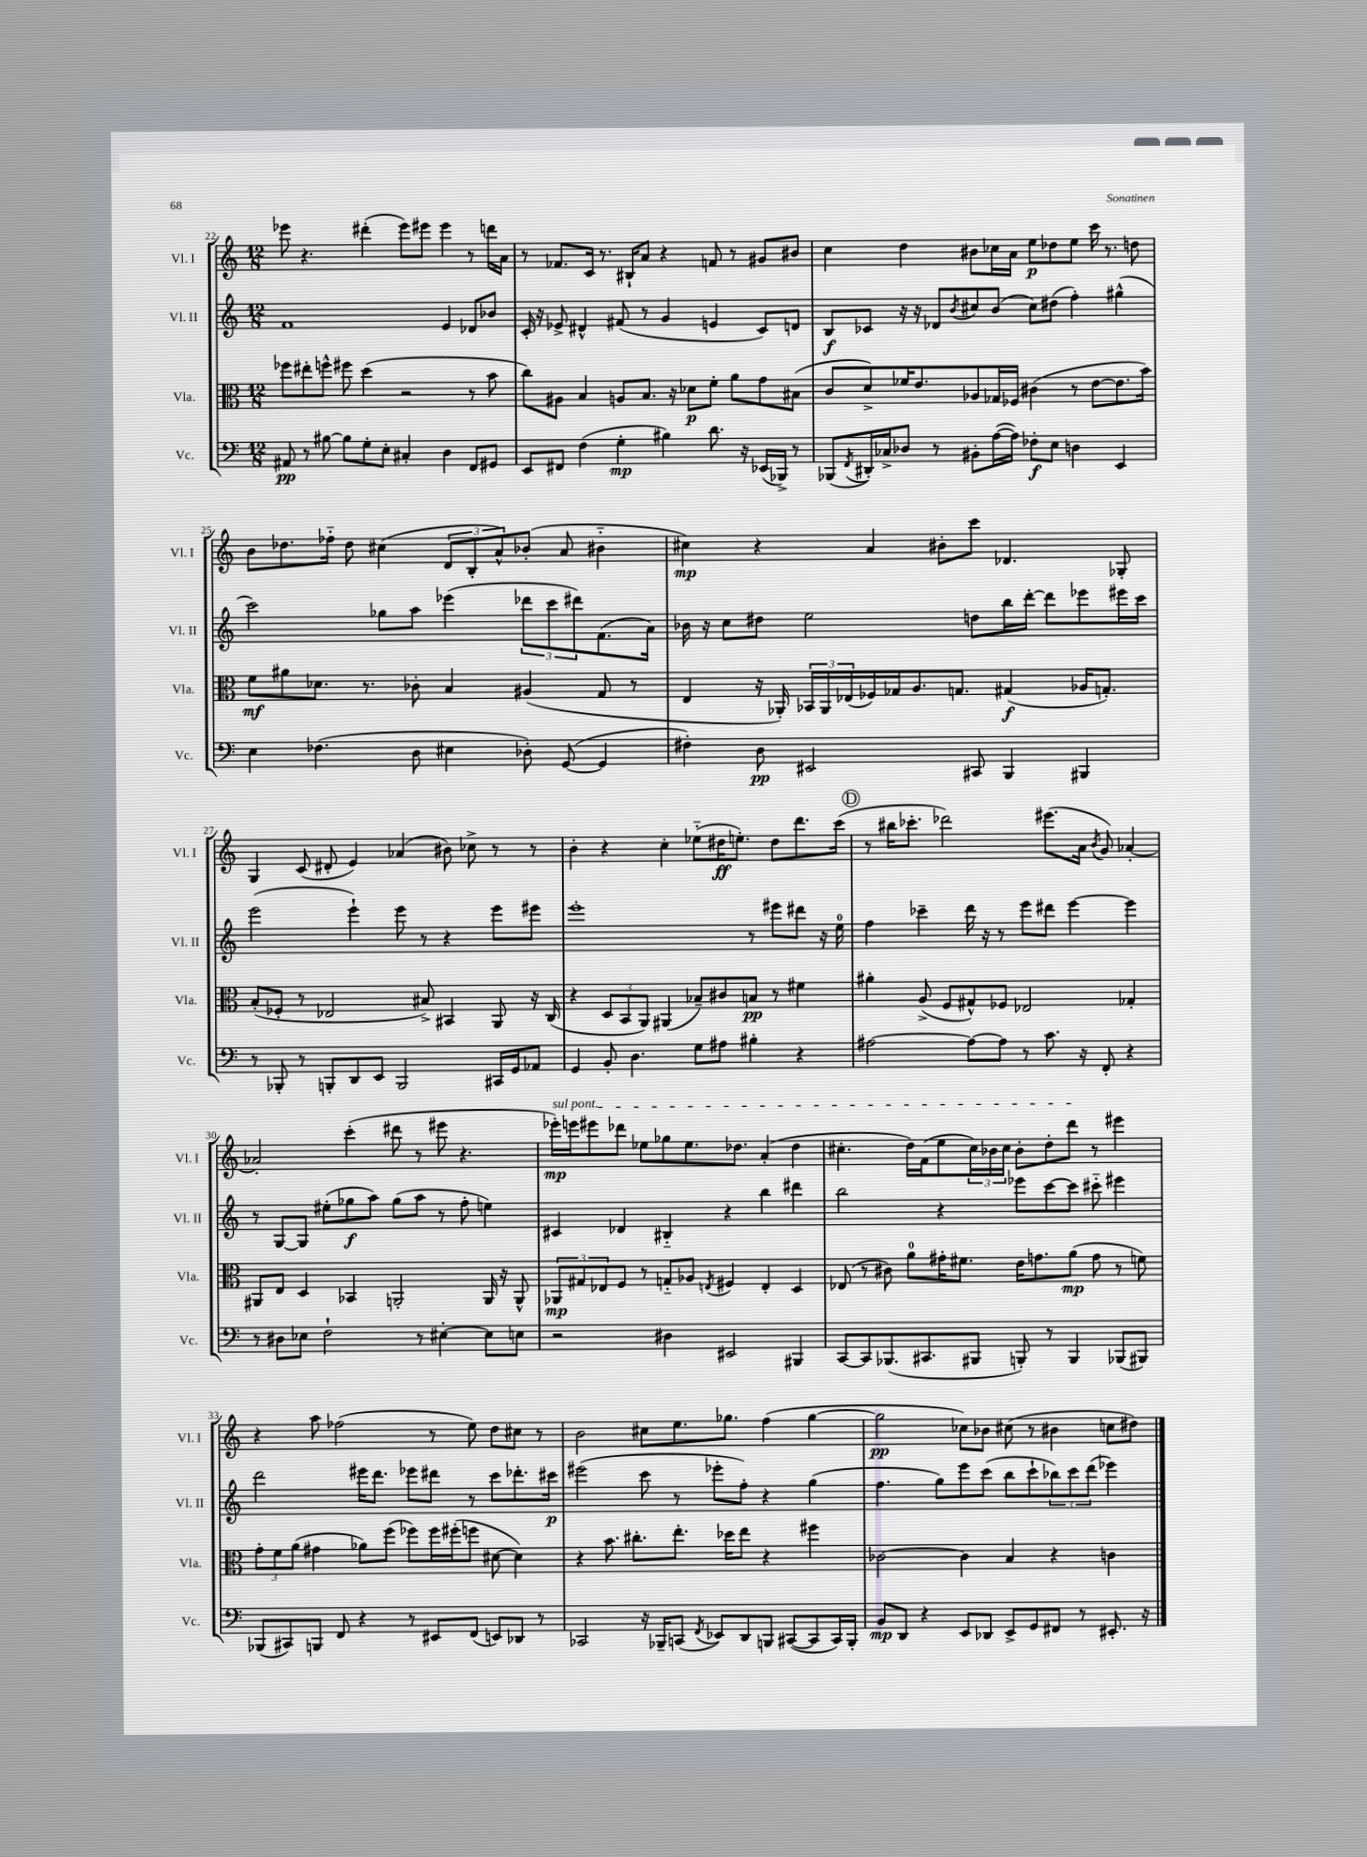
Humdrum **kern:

**kern	**dynam	**kern	**dynam	**kern	**dynam	**kern	**dynam
*part4	*part4	*part3	*part3	*part2	*part2	*part1	*part1
*staff4	*staff4	*staff3	*staff3	*staff2	*staff2	*staff1	*staff1
*I"Vc.	*	*I"Vla.	*	*I"Vl. II	*	*I"Vl. I	*
*I'Vc.	*	*I'Vla.	*	*I'Vl. II	*	*I'Vl. I	*
*clefF4	*	*clefC3	*	*clefG2	*	*clefG2	*
*k[]	*	*k[]	*	*k[]	*	*k[]	*
*M12/8	*	*M12/8	*	*M12/8	*	*M12/8	*
=22	=22	=22	=22	=22	=22	=22	=22
8AA#X/	pp	8ff-X\L	.	1f	.	8eee-X\	.
8r	.	8ee#X'\	.	.	.	4.r	.
[8B#X\	.	8ffn^^\J	.	.	.	.	.
8B#\L]	.	8ff#X\	.	.	.	.	.
8G'\	.	(4dd\	.	.	.	(4ddd#X'\	.
8E'\J	.	.	.	.	.	.	.
4C#X'/	.	2r	.	.	.	8eee-\L)	.
.	.	.	.	.	.	8eee#X\J	.
4D\	.	.	.	4e/	.	4eee#\	.
8FF/L	.	8r	.	8d-X/L	.	8r	.
8GG#X/J	.	8b\	.	8b-X/J	.	16dddn\LL	.
.	.	.	.	.	.	16a\JJ	.
=23	=23	=23	=23	=23	=23	=23	=23
8EE/L	.	8cc\L)	.	16c'/	.	8r	.
.	.	.	.	16r	.	.	.
8FF#X/J	.	8A#X\J	.	8e-X^/	.	8.f-X/L	.
(4F\	.	4B/	.	4d#X^^/	.	.	.
.	.	.	.	.	.	16c/Jk	.
.	.	.	.	.	.	8.r	.
4G'\	mp	8An/L	.	(8f#X/	.	.	.
.	.	.	.	.	.	16B#X`/KL	.
.	.	8.B/J	.	8r	.	8a/J	.
4B#X\)	.	.	.	4g/	.	4r	.
.	.	16r	.	.	.	.	.
.	.	8d-X\L	p	.	.	.	.
8.d\	.	8f'\J	.	4en/	.	8fn/	.
.	.	8a\L	.	.	.	8r	.
16r	.	.	.	.	.	.	.
(16EE-X/LL	.	8g\	.	8c/L)	.	8g#X/L	.
16BBB-X^/JJ)	.	.	.	.	.	.	.
8r	.	(8B#X\J	.	8dn/J	.	8b#X/J	.
=24	=24	=24	=24	=24	=24	=24	=24
(8BBB-X/L	.	8c/L	.	8B/L	f	4cc\	.
8qFF/	.	.	.	.	.	.	.
16DD#X'/L)	.	8d^/)	.	8c-X/J	.	.	.
16C-X^/J	.	.	.	.	.	.	.
8D-X/J	.	16f-X/K	.	16r	.	4dd\	.
.	.	8.e/	.	16r	.	.	.
8r	.	.	.	8d-X/L	.	.	.
.	.	.	.	8qb/	.	.	.
8BB#X'\L	.	8A-X/	.	8cc#X/	.	8b#X\L	.
([16A\L	.	16G-X/L	.	(8b/J	.	16cc-X\L	.
16A\JJ])	.	16F-X/JJ	.	.	.	16a\JJ	.
8F-X'\L	f	(4c#X\	.	8cc#\L)	.	8ee\L	p
8E\J	.	.	.	(8dd#X\J	.	8dd-X\	.
4Dn\	.	8r	.	4ff'\)	.	8ee\J	.
.	.	[8e\L	.	.	.	16ccc\	.
.	.	.	.	.	.	8.r	.
4EE/	.	8.e\]	.	(4gg#X^^\	.	.	.
.	.	.	.	.	.	8ddn\	.
.	.	16b\Jk)	.	.	.	.	.
!!LO:LB:g=z
=25	=25	=25	=25	=25	=25	=25	=25
4E\	.	8f\L	mf	2ccc\)	.	8b\L	.
.	.	8a#X\	.	.	.	8.dd-X\	.
(4.F-X\	.	8.d-X\J	.	.	.	.	.
.	.	.	.	.	.	16ff-X\Jk	.
.	.	.	.	.	.	8dd-\	.
.	.	8.r	.	.	.	.	.
.	.	.	.	8gg-X\L	.	(4cc#X\	.
8D\	.	8c-X'\	.	8aa\J	.	.	.
4E#X\	.	4B/	.	(4eee-X\	.	12d/L	.
.	.	.	.	.	.	12B'/	.
.	.	.	.	.	.	12a^^/)	.
8D-X'\)	.	(4A#X/	.	12ddd-X\L	.	(8b-X'/J	.
.	.	.	.	12ccc\	.	.	.
([8GG/	.	.	.	.	.	8a/	.
.	.	.	.	12ddd#X\)	.	.	.
4GG/]	.	8G/	.	(8.f\	.	4b#X\	.
.	.	8r	.	.	.	.	.
.	.	.	.	16a\Jk)	.	.	.
=26	=26	=26	=26	=26	=26	=26	=26
4F#X'\)	.	4E/	.	16b-X\	.	4cc#X\)	mp
.	.	.	.	16r	.	.	.
.	.	.	.	8cc\L	.	.	.
8D\	pp	16r	.	8dd#X\J	.	4r	.
.	.	16AA-X'/)	.	.	.	.	.
2EE#X/	.	24BB-X/LL	.	2ee\	.	.	.
.	.	24AA-/	.	.	.	.	.
.	.	(24E-X/	.	.	.	.	.
.	.	16F-X/)	.	.	.	4a/	.
.	.	16G-X/J	.	.	.	.	.
.	.	8.A/	.	.	.	.	.
.	.	.	.	.	.	8b#X'\L	.
.	.	8.Gn/J	.	.	.	.	.
8CC#X/	.	.	.	8ddn\L	.	8ccc\J	.
4BBB/	.	(4G#X/	f	16bb\L	.	4.d-X/	.
.	.	.	.	[16ddd'\JJ	.	.	.
.	.	.	.	8ddd\L]	.	.	.
4BBB#X/	.	16A-X/KL	.	8eee-X\	.	.	.
.	.	8.Gn'/J)	.	.	.	.	.
.	.	.	.	16eee#X\L	.	8G-X'/	.
.	.	.	.	16ccc\JJ	.	.	.
!!LO:LB:g=z
=27	=27	=27	=27	=27	=27	=27	=27
8r	.	(8B'/L	.	(2eee\	.	4G/	.
8BBB-X'/	.	8F-X'/J	.	.	.	.	.
8r	.	8r	.	.	.	(8c/	.
8BBBn'/L	.	2E-X/	.	.	.	8d#X'/	.
8DD/	.	.	.	4eee`\)	.	4e/)	.
8EE/J	.	.	.	.	.	.	.
2BBB/	.	.	.	8eee\	.	(4a-X/	.
.	.	8B#X^/)	.	8r	.	.	.
.	.	4BB#X/	.	4r	.	8b#X\)	.
.	.	.	.	.	.	8cc-X^\	.
16CC#X/LL	.	8AA/	.	8eee\L	.	8r	.
16GG/J	.	.	.	.	.	.	.
8AA-X/J	.	16r	.	8eee#X\J	.	8r	.
.	.	(16C/	.	.	.	.	.
=28	=28	=28	=28	=28	=28	=28	=28
4GG/	.	4r	.	1eee'	.	4b'\	.
8BB'/	.	12D/L	.	.	.	4r	.
.	.	12BB/	.	.	.	.	.
4.D\	.	.	.	.	.	.	.
.	.	12AA/J)	.	.	.	.	.
.	.	(4AA#X/	.	.	.	4cc'\	.
8G\L	.	8B-X~/L)	.	.	.	(8ee-X\L	.
8A#X\J	.	8c#X/	.	.	.	16dd#X\K	ff
.	.	.	.	.	.	8.een'\J)	.
4B#X'\	.	8Bn/J	pp	8r	.	.	.
.	.	8r	.	8eee#X\L	.	8dd#\L	.
4r	.	4f#X\	.	8ddd#X\J	.	8.ddd\	.
.	.	.	.	16r	.	.	.
.	.	.	.	16ee\	.	(16ccc\Jk	.
!!LO:REH:place=s1:t=D
=29	=29	=29	=29	=29	=29	=29	=29
[2A#X\	.	4a#X'\	.	4ff\	.	8r	.
.	.	.	.	.	.	16bb#X\KL	.
.	.	.	.	.	.	8.ccc-X'\J	.
.	.	(8A^/	.	4ccc-X~\	.	.	.
.	.	8F/L	.	.	.	2ddd-X\)	.
8A#\L_	.	8G#X^^/)	.	16ddd\	.	.	.
.	.	.	.	16r	.	.	.
8A#\J]	.	8F-X/J	.	8r	.	.	.
8r	.	2E-X/	.	8eee\L	.	.	.
8.c\	.	.	.	8ddd#X\J	.	(8.eee#X\L	.
.	.	.	.	[4eee\	.	.	.
16r	.	.	.	.	.	16a\Jk	.
.	.	.	.	.	.	8qb/	.
8FF'/	.	.	.	.	.	8g/)	.
4r	.	4G-X'/	.	4eee\]	.	[4a-X'/	.
!!LO:LB:g=z
=30	=30	=30	=30	=30	=30	=30	=30
8r	.	8AA#X/L	.	8r	.	2a-X'/]	.
8D#X\L	.	8E/J	.	[8G/L	.	.	.
8E-X\J	.	4D/	.	8G/J]	.	.	.
2F`\	.	.	.	(8ee#X'\L	.	.	.
.	.	4BB-X/	.	8gg-X\	f	(4ccc'\	.
.	.	.	.	8aa\J)	.	.	.
.	.	2AAn'/	.	(8gg-\L	.	8ddd#X\	.
8r	.	.	.	8aa\J	.	8r	.
[4E#X'\	.	.	.	8r	.	8eee#X\	.
.	.	.	.	8ff'\	.	4.r	.
8E#\L]	.	16AA/	.	4een\)	.	.	.
.	.	16r	.	.	.	.	.
8En\J	.	8AA^^/	.	.	.	.	.
=31	=31	=31	=31	=31	=31	=31	=31
!	!	!	!	!	!	!LO:TX:a:i:t=sul pont.	!
2r	.	12AA-X/L	mp	4c#X/	.	16eee-X'\LL)	mp
.	.	.	.	.	.	16eeen\J	.
.	.	12G#X/	.	.	.	.	.
.	.	.	.	.	.	8eee#X\	.
.	.	12E-X/	.	.	.	.	.
.	.	8F/J	.	4d-X/	.	8ddd-X\J	.
.	.	8r	.	.	.	8ee-X\L	.
4D#X\	.	8Gn/L	.	4B#X/	.	8gg-X\	.
.	.	8A-X/J	.	.	.	8.ee-\	.
.	.	8qEn/	.	.	.	.	.
2EE#X/	.	4F#X/	.	4r	.	.	.
.	.	.	.	.	.	8.dd-X\J	.
.	.	4E'/	.	4bb\	.	(4a'/	.
4BBB#X/	.	4D/	.	4ddd#X\	.	4dd-\	.
=32	=32	=32	=32	=32	=32	=32	=32
[8CC/L	.	(8E-X/	.	2bb\	.	4.cc#X'\	.
8CC/]	.	8r	.	.	.	.	.
(8.BBB-X/	.	8c#X\)	.	.	.	.	.
.	.	8a\L	.	.	.	16dd\LL)	.
8.CC#X/	.	.	.	.	.	(16f\J	.
.	.	16g#X'\K	.	4r	.	8ee\	.
.	.	8.f#X\J	.	.	.	.	.
8BBB#X/J	.	.	.	.	.	24cc#\L)	.
.	.	.	.	.	.	24b-X\	.
.	.	.	.	.	.	24cc#\JJ	.
8BBBn'/)	.	16e\KL	.	8eee-X\L	.	8b-'\L	.
.	.	8.gn\	.	.	.	.	.
8r	.	.	.	[8ccc\	.	8dd'\	.
4BBB/	.	(8a\J	mp	8ccc\J]	.	8ddd\J	.
.	.	8g\	.	8ccc#X\	.	8r	.
(8BBB-X/L	.	8r	.	4eee#X\	.	4eee#X\	.
8BBB#X/J)	.	8fn\)	.	.	.	.	.
!!LO:LB:g=z
=33	=33	=33	=33	=33	=33	=33	=33
(8BBB-X/L	.	12g'\L	.	2ddd\	.	4r	.
.	.	12f\	.	.	.	.	.
8CC#X/)	.	.	.	.	.	.	.
.	.	(12a\J	.	.	.	.	.
8BBBn/J	.	4g#X\	.	.	.	8aa\	.
8FF/	.	.	.	.	.	(2ff-X\	.
4r	.	8a-X\L)	.	16eee#X\KL	.	.	.
.	.	.	.	8.ddd\J	.	.	.
.	.	(8ff\J	.	.	.	.	.
8r	.	8ff-X\L)	.	8eee-X\L	.	.	.
8EE#X/L	.	16ff-\L	.	8ddd#X\J	.	8r	.
.	.	(16ff#X'\J	.	.	.	.	.
(8FF/J	.	8ffn\J	.	8r	.	8ee\)	.
8EEn/L)	.	[8d#X\	.	8ccc\L	.	8dd\L	.
8DD-X/J	.	4d#\])	.	8.ddd-X'\	.	8cc#X\J	.
8r	.	.	.	.	.	8r	.
.	.	.	.	16ccc#X\Jk	p	.	.
=34	=34	=34	=34	=34	=34	=34	=34
2CC-X/	.	4r	.	(2eee#X\	.	2b\	.
.	.	8.b\	.	.	.	.	.
.	.	8.cc#X'\L	.	.	.	.	.
16r	.	.	.	8ccc\	.	8cc#X\L	.
16BBB-X~/KL	.	.	.	.	.	.	.
(8CCn/J	.	8.ee'\J	.	8r	.	8.ee\	.
8qFF/	.	.	.	.	.	.	.
8EE-X/L)	.	.	.	8eee-X'\L	.	.	.
.	.	16dd-X\KL	.	.	.	8.gg-X\J	.
8DD/	.	8ee\J	.	8ff'\J)	.	.	.
8BBBn/J	.	4r	.	4r	.	(4ff\	.
([8CC#X/L	.	.	.	.	.	.	.
8CC#/]	.	4ff#X\	.	(4gg\	.	[4gg-\	.
16CC#/L)	.	.	.	.	.	.	.
16BBB'/JJ	.	.	.	.	.	.	.
=35	=35	=35	=35	=35	=35	=35	=35
8BB/L	mp	[2c-X\	.	4.ff\	.	2gg-\]	pp
8DD/J	.	.	.	.	.	.	.
4r	.	.	.	.	.	.	.
.	.	.	.	8gg\L)	.	.	.
8EE/L	.	4c-\]	.	8eee\	.	8cc-X\L)	.
8DD-X/J	.	.	.	(8ccc\J	.	8b-X\J	.
8EE^/L	.	4B/	.	8bb\L	.	(8cc#X\	.
8GG/	.	.	.	8ccc`\	.	8r	.
8FF#X/J	.	4r	.	12bb-X\)	.	4b#X\	.
.	.	.	.	12ccc\	.	.	.
8r	.	.	.	.	.	.	.
.	.	.	.	(12ddd\J	.	.	.
8.EE#X'/	.	4cn\	.	4eee-X\)	.	8ccn\L	.
.	.	.	.	.	.	8dd#X\J)	.
16r	.	.	.	.	.	.	.
==	==	==	==	==	==	==	==
*-	*-	*-	*-	*-	*-	*-	*-
